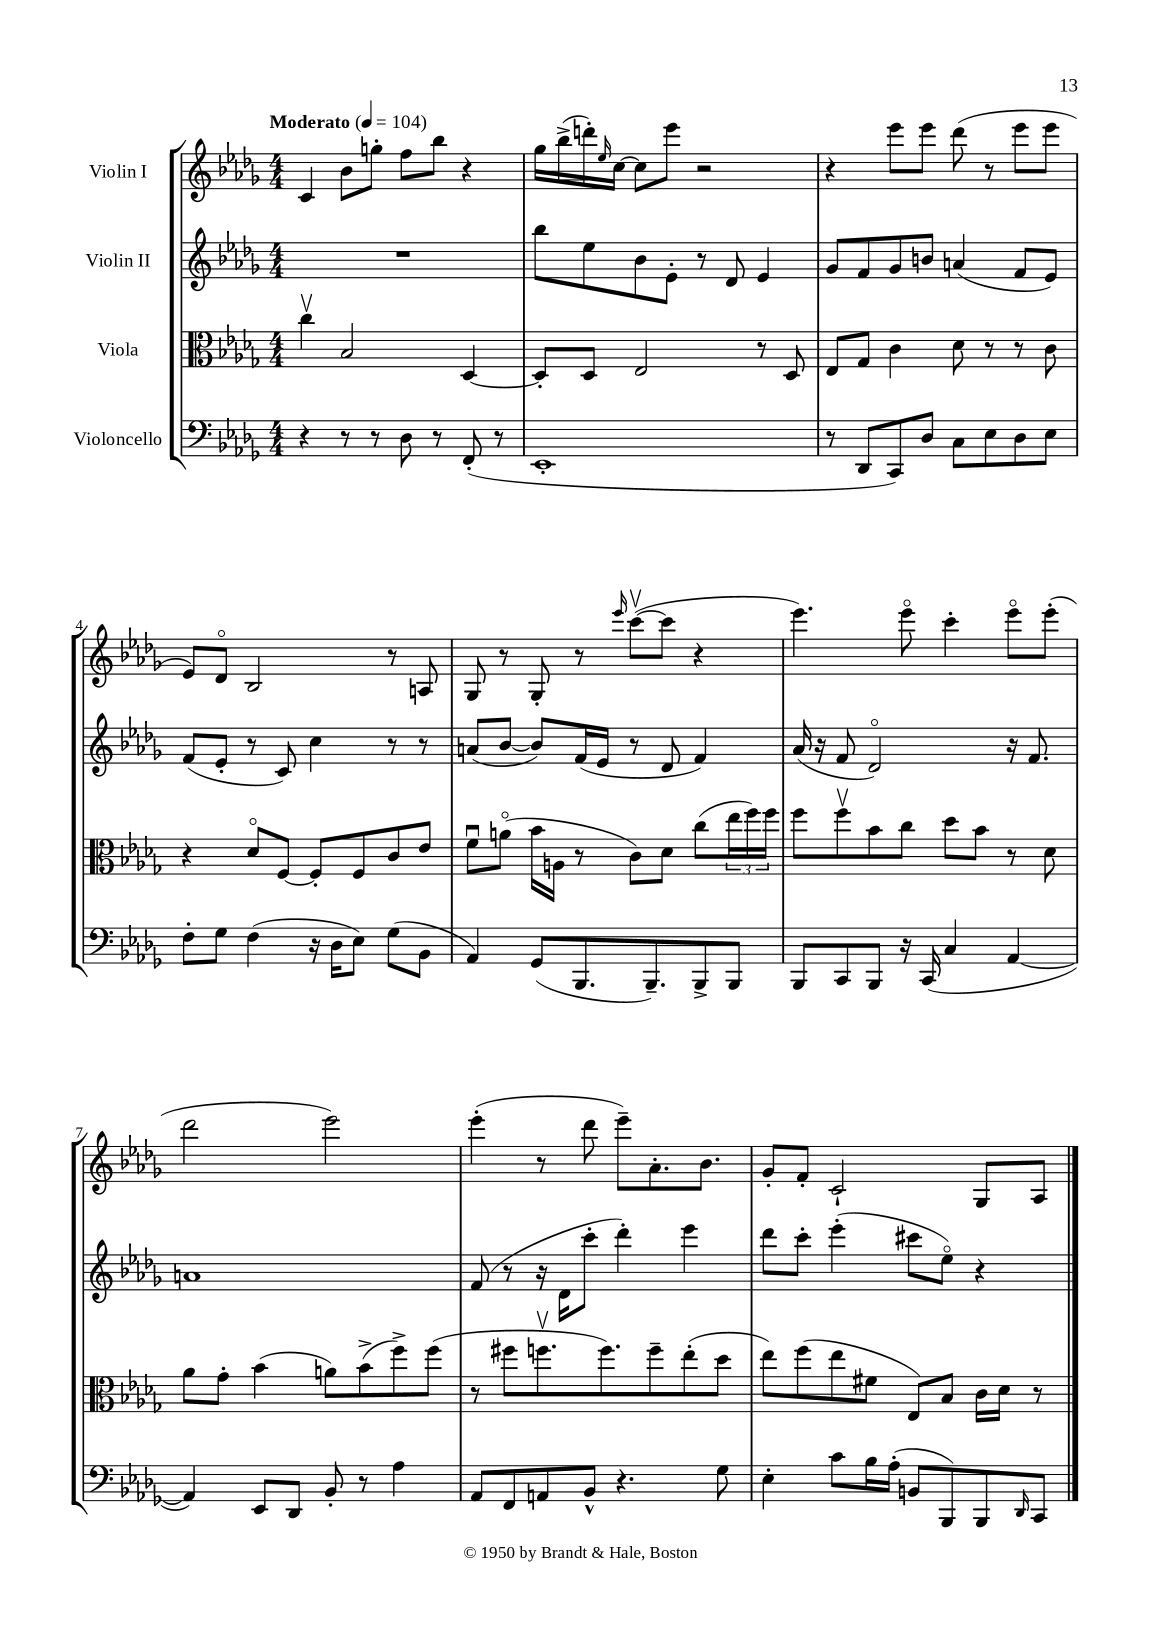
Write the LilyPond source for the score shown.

<<
\new StaffGroup <<
\new Staff = "s0" \with { instrumentName = "Violin I" } {
    \clef treble \key des \major \numericTimeSignature \time 4/4 \tempo "Moderato" 4 = 104
    c'4 bes'8 g''8-. f''8 bes''8 r4 |
    ges''16 bes''16->( d'''16-.) \grace { ees''16 } c''16~ c''8 ees'''8 r2 |
    r4 ees'''8 ees'''8 des'''8( r8 ees'''8 ees'''8 |
    ees'8) des'8\flageolet bes2 r8 a8 |
    ges8 r8 ges8-. r8 \grace { ees'''16 } c'''8~\upbow( c'''8 r4 |
    ees'''4.) ees'''8\flageolet c'''4-. ees'''8\flageolet ees'''8-.( |
    des'''2 ees'''2) |
    ees'''4-.( r8 des'''8 ees'''8--) aes'8.-. bes'8. |
    ges'8-. f'8-. c'2-! ges8 aes8 \bar "|." |
}
\new Staff = "s1" \with { instrumentName = "Violin II" } {
    \clef treble \key des \major \numericTimeSignature \time 4/4
    R1 |
    bes''8 ees''8 bes'8 ees'8-. r8 des'8 ees'4 |
    ges'8 f'8 ges'8 b'8 a'4( f'8 ees'8) |
    f'8( ees'8-. r8 c'8) c''4 r8 r8 |
    a'8( bes'8~ bes'8) f'16( ees'16 r8 des'8 f'4) |
    aes'16( r16 f'8 des'2\flageolet) r16 f'8. |
    a'1 |
    f'8( r8 r16 des'16 c'''8-. des'''4-.) ees'''4 |
    des'''8 c'''8-. ees'''4-.( cis'''8 ees''8\flageolet) r4 \bar "|." |
}
\new Staff = "s2" \with { instrumentName = "Viola" } {
    \clef alto \key des \major \numericTimeSignature \time 4/4
    c''4\upbow bes2 des4~ |
    des8-. des8 ees2 r8 des8 |
    ees8 ges8 c'4 des'8 r8 r8 c'8 |
    r4 des'8\flageolet f8~ f8-. f8 c'8 ees'8 |
    f'8\downbow a'8\flageolet( bes'16 a16 r8 c'8) des'8 c''8( \tuplet 3/2 { ees''16 f''16) f''16 } |
    f''8 f''8\upbow bes'8 c''8 des''8 bes'8 r8 des'8 |
    aes'8 ges'8-. bes'4( a'8) bes'8->( f''8->) f''8( |
    r8 fis''8 f''8.\upbow f''8.) f''8-- ees''8-.( des''8 |
    ees''8) f''8( ees''8 fis'8 ees8) bes8 c'16 des'16 r8 \bar "|." |
}
\new Staff = "s3" \with { instrumentName = "Violoncello" } {
    \clef bass \key des \major \numericTimeSignature \time 4/4
    r4 r8 r8 des8 r8 f,8-.( r8 |
    ees,1-. |
    r8 des,8 c,8) des8 c8 ees8 des8 ees8 |
    f8-. ges8 f4( r16 des16 ees8) ges8( bes,8 |
    aes,4) ges,8( bes,,8. bes,,8.--) bes,,8-> bes,,8 |
    bes,,8 c,8 bes,,8 r16 c,16( c4 aes,4~ |
    aes,4) ees,8 des,8 bes,8-. r8 aes4 |
    aes,8 f,8 a,8 bes,8-^ r4. ges8 |
    ees4-. c'8 bes16 aes16-.( b,8 bes,,8) bes,,8 \grace { des,16 } c,8 \bar "|." |
}
>>
>>
